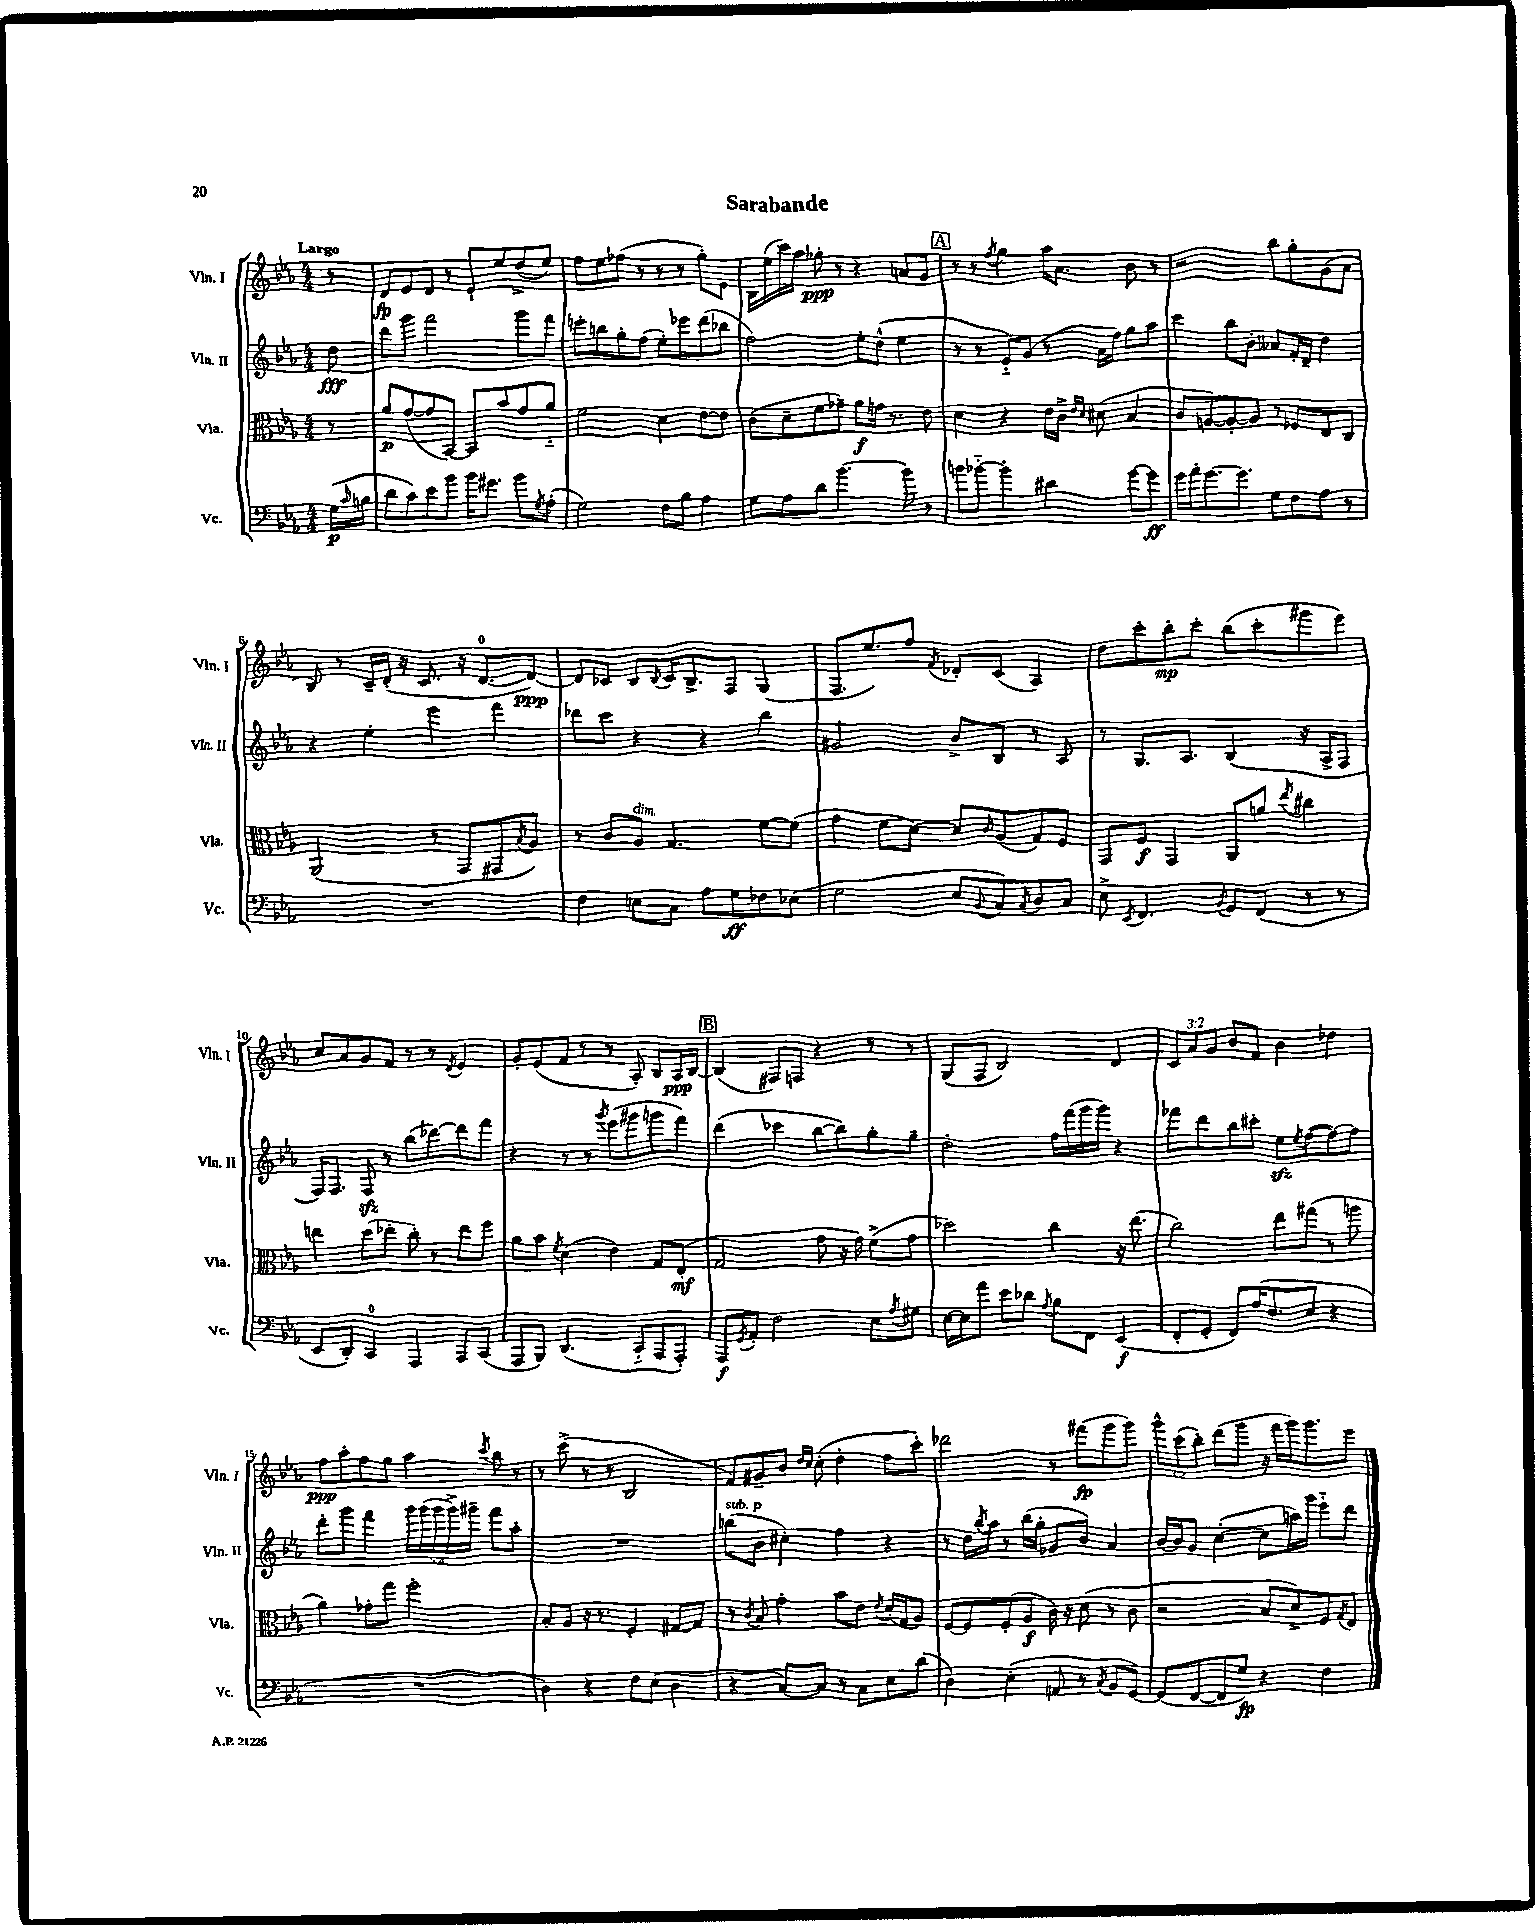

**kern	**dynam	**kern	**dynam	**kern	**dynam	**kern	**dynam
*part4	*part4	*part3	*part3	*part2	*part2	*part1	*part1
*staff4	*staff4	*staff3	*staff3	*staff2	*staff2	*staff1	*staff1
*I"Vc.	*	*I"Vla.	*	*I"Vln. II	*	*I"Vln. I	*
*I'Vc.	*	*I'Vla.	*	*I'Vln. II	*	*I'Vln. I	*
*clefF4	*	*clefC3	*	*clefG2	*	*clefG2	*
*k[b-e-a-]	*	*k[b-e-a-]	*	*k[b-e-a-]	*	*k[b-e-a-]	*
*M4/4	*	*M4/4	*	*M4/4	*	*M4/4	*
=	=	=	=	=	=	=	=
!	!	!	!	!	!	!LO:TX:a:B:t=Largo	!
(16G\LL	p	8r	.	8dd\	fff	8r	.
16qqc/	.	.	.	.	.	.	.
16Bn\JJ	.	.	.	.	.	.	.
=1	=1	=1	=1	=1	=1	=1	=1
8d\L	.	8a-/L	p	8ddd\L	.	8d/L	fp
8c\)	.	([8g/	.	8ggg\J	.	8e-/	.
8e-\	.	8g/]	.	2fff\	.	8d/J	.
8b-\J	.	[8BB-/J)	.	.	.	8r	.
16b-\KL	.	8BB-/L]	.	.	.	8e-`/L	.
8.g#X\J	.	.	.	.	.	.	.
.	.	8b-/	.	.	.	8ee-/	.
8b-\L	.	8g/	.	8ggg\L	.	(8dd^/	.
8qG/	.	.	.	.	.	.	.
(8A-'\J	.	8a-/J	.	8fff\J	.	8ee-/J)	.
=2	=2	=2	=2	=2	=2	=2	=2
2G\)	.	2f\	.	8eeen'\L	.	8ff\L	.
.	.	.	.	8bbn\	.	8ee-\	.
.	.	.	.	8gg'\	.	(8ff-X\J	.
.	.	.	.	(8ff\J	.	8r	.
8F\L	.	4d\	.	8ee-'\L)	.	8r	.
8B-\J	.	.	.	8eee-X\	.	8r	.
4A-\	.	[8e-\L	.	(8ddd\	.	8gg'\L)	.
.	.	8e-\J]	.	8bb-X\J	.	8e-\J	.
=3	=3	=3	=3	=3	=3	=3	=3
8G\L	.	(8c\L	.	2ff\)	.	16B-\LL	.
.	.	.	.	.	.	(16ee-\	.
8A-\	.	8d~\	.	.	.	16ccc\)	.
.	.	.	.	.	.	16aa-\JJ	.
8d\J	.	8f\	.	.	.	8gg-X'\	ppp
[4.b-\	.	8g-X~\J)	.	.	.	8r	.
.	.	8a-\L	f	8ee-'\L	.	4r	.
.	.	16gn\Jk	.	(8dd^^\J	.	.	.
.	.	8.r	.	.	.	.	.
8b-\]	.	.	.	4ee-\	.	8an/L	.
8r	.	8e-\	.	.	.	8g/J	.
!!LO:REH:place=s1:t=A
=4	=4	=4	=4	=4	=4	=4	=4
8bn\L	.	4d\	.	8r	.	8r	.
[8b-X\J	.	.	.	8r	.	8r	.
.	.	.	.	.	.	8qff/	.
4b-'\]	.	4r	.	8e-/L)	.	4gg\	.
.	.	.	.	(8g/J	.	.	.
4d#X\	.	16e-\LL	.	8r	.	16aa-\KL	.
.	.	16c^\JJ	.	.	.	8.a-\J	.
.	.	16qqe-/LL	.	.	.	.	.
.	.	16qqd/JJ	.	.	.	.	.
.	.	(8d#X\	.	16a-\LL	.	.	.
.	.	.	.	16ff\JJ)	.	.	.
[8g\L	.	4B-/	.	8gg\L	.	8b-\	.
8g\J]	ff	.	.	8aa-\J	.	8r	.
=5	=5	=5	=5	=5	=5	=5	=5
16g\LL	.	8c/L	.	4ccc\	.	2r	.
16a-'\J	.	.	.	.	.	.	.
[8.g\	.	[8An/)	.	.	.	.	.
.	.	8A'/_	.	8bb-\L	.	.	.
8.g\J]	.	.	.	.	.	.	.
.	.	8A/J]	.	8b-'\J	.	.	.
8G\L	.	8r	.	8a--X/L	.	8bb-\L	.
8F\	.	8F-X/L	.	16f'/L	.	8gg'\	.
.	.	.	.	16d~/JJ	.	.	.
8A-\J	.	8E-/	.	4dd\	.	(8g\	.
8r	.	8C/J	.	.	.	8a-\J	.
!!LO:LB:g=z
=6	=6	=6	=6	=6	=6	=6	=6
1r	.	(2AA-/	.	4r	.	8B-/)	.
.	.	.	.	.	.	8r	.
.	.	.	.	4ee-'\	.	16c~/LL	.
.	.	.	.	.	.	(16d'/JJ	.
.	.	.	.	.	.	16r	.
.	.	.	.	.	.	8.c/	.
.	.	8r	.	4eee-\	.	.	.
.	.	8GG/L	.	.	.	16r	.
.	.	.	.	.	.	[8.d/L	.
.	.	8GG#X/	.	4fff\	.	.	.
.	.	8qB-/	.	.	.	.	.
.	.	8A-/J)	.	.	.	8d/J_)	ppp
=7	=7	=7	=7	=7	=7	=7	=7
4F\	.	8r	.	8ddd-X\L	.	8d/L]	.
.	.	8c/L	.	8ccc\J	.	8c-X/J	.
!	!	!LO:TX:a:i:t=dim.	!	!	!	!	!
8En\L	.	8A-/J	.	4r	.	8B-/L	.
.	.	.	.	.	.	8qB-/	.
8C\J	.	4.G/	.	.	.	16c-/K	.
.	.	.	.	.	.	8.B-^/	.
8A-\L	.	.	.	4r	.	.	.
8G\	ff	.	.	.	.	8F/J	.
8F-X\	.	[8f\L	.	4bb-\	.	(4G/	.
(8E-X\J	.	(8f\J]	.	.	.	.	.
=8	=8	=8	=8	=8	=8	=8	=8
2G\	.	4g\	.	2g#X/	.	8.F/L	.
.	.	.	.	.	.	8.ee-/)	.
.	.	8f\L	.	.	.	.	.
.	.	[8d\J)	.	.	.	8ff/J	.
.	.	.	.	.	.	8qf/	.
8E-/L	.	8d/L]	.	8b-^/L	.	8d-X'/L	.
8qqBB-/	.	16qqc/	.	.	.	.	.
8C/)	.	(8A-/	.	8B-/J	.	(8c/J	.
8qC/	.	.	.	.	.	.	.
8D/	.	8G/)	.	8r	.	4A-/)	.
8C/J	.	8F/J	.	8A-/	.	.	.
=9	=9	=9	=9	=9	=9	=9	=9
8E-^\	.	8GG/L	.	8r	.	8dd\L	.
8qEE-/	.	.	.	.	.	.	.
4.FF/	.	8F/J	f	8.G/L	.	8ccc'\	.
.	.	4GG/	.	.	.	8bb-'\	mp
.	.	.	.	8.A-/J	.	.	.
.	.	.	.	.	.	8ccc'\J	.
8qBB-/	.	.	.	.	.	.	.
8GG/L	.	8AA-/L	.	(4B-/	.	(8bb-\L	.
(8FF/J	.	8an/J	.	.	.	8ccc'\	.
.	.	8qee-/	.	.	.	.	.
8r	.	4cc#X\	.	16r	.	8ggg#X\	.
.	.	.	.	16A-^/KL	.	.	.
8r	.	.	.	8F/J	.	8eee-\J)	.
!!LO:LB:g=z
=10	=10	=10	=10	=10	=10	=10	=10
8EE-/L	.	4een\	.	16F/KL)	.	8cc/L	.
.	.	.	.	8.F/J	.	.	.
8DD'/J)	.	.	.	.	.	8a-/	.
4CC/	.	(8dd\L	.	8Fzz/	.	8g/	.
.	.	8ee-X'\J	.	8r	.	8f/J	.
4AAA-/	.	8cc'\)	.	(8bb-\L	.	8r	.
.	.	8r	.	[8ddd-X\)	.	8r	.
.	.	.	.	.	.	8qd/	.
8AAA-/L	.	8ee-\L	.	8ddd-\]	.	4e-/	.
(8CC/J	.	8ff\J	.	8fff\J	.	.	.
=11	=11	=11	=11	=11	=11	=11	=11
8AAA-/L	.	8a-\L	.	4r	.	8g'/L	.
8BBB-/J)	.	8b-\J	.	.	.	(8e-/	.
.	.	8qf/	.	.	.	.	.
(4.DD/	.	(4d\	.	8r	.	8f/J	.
.	.	.	.	8r	.	8r	.
.	.	.	.	8qggg/	.	.	.
.	.	4e-\)	.	(8eee-\L	.	8r	.
8CC/L	.	.	.	8ggg#X\	.	8A-'/)	.
8AAA-/	.	8G/L	.	8gggn\	.	8B-/L	.
8AAA-'/J)	.	(8E-'/J	mf	8fff\J)	.	16A-/L	ppp
.	.	.	.	.	.	[16B-/JJ	.
!!LO:REH:place=s1:t=B
=12	=12	=12	=12	=12	=12	=12	=12
8AAA-/L	f	2G/	.	(4ddd\	.	(4B-/]	.
8qGG/	.	.	.	.	.	.	.
8AA-'/J	.	.	.	.	.	.	.
2F\	.	.	.	4ccc-X\	.	8F#X/L)	.
.	.	.	.	.	.	8Fn/J	.
.	.	8g\	.	[8bb-\L	.	4r	.
.	.	16r	.	8bb-\])	.	.	.
.	.	16g\)	.	.	.	.	.
8E-\L	.	(8f^\L	.	8gg'\	.	8r	.
8qA-/	.	.	.	.	.	.	.
8G#X\J	.	8g\J	.	8gg~\J	.	8r	.
=13	=13	=13	=13	=13	=13	=13	=13
[16E-\LL	.	2dd-X\)	.	2dd'\	.	(8G/L	.
16E-\J]	.	.	.	.	.	.	.
8a-\J	.	.	.	.	.	8F/J	.
8e-\L	.	.	.	.	.	2B-/)	.
8d-X\J	.	.	.	.	.	.	.
8qA-/	.	.	.	.	.	.	.
8B-\L	.	4cc\	.	16ff\LL	.	.	.
.	.	.	.	(16fff\	.	.	.
8FF\J	.	.	.	16ggg\	.	.	.
.	.	.	.	16ggg\JJ)	.	.	.
(4EE-/	f	16r	.	4r	.	4d/	.
.	.	(8.ee-\	.	.	.	.	.
=14	=14	=14	=14	=14	=14	=14	=14
8FF'/L	.	2cc\)	.	8fff-X\L	.	12c/L	.
.	.	.	.	.	.	12a-/	.
8GG'/J	.	.	.	8ddd\	.	.	.
.	.	.	.	.	.	12g/J	.
8FF/L)	.	.	.	8bb-\	.	8b-/L	.
(16A-/K	.	.	.	8ccc#X'\J	.	8f/J	.
8.F/	.	.	.	.	.	.	.
.	.	8ee-\L	.	8ee-zz\L	.	4b-\	.
.	.	.	.	8qee-/	.	.	.
8E-/J	.	(8gg#X\J	.	([8ff\	.	.	.
4r	.	8r	.	8ff\_)	.	4dd-X\	.
.	.	8aan\	.	8ff\J]	.	.	.
!!LO:LB:g=z
=15	=15	=15	=15	=15	=15	=15	=15
1r	.	4a-\)	.	8ddd'\L	.	8ff\L	ppp
.	.	.	.	8ggg\J	.	8aa-'\	.
.	.	8g-X'\L	.	4fff\	.	8ff\	.
.	.	8gg\J	.	.	.	8gg\J	.
.	.	2ff'\	.	20ggg\LL	.	4aa-\	.
.	.	.	.	(20ggg\	.	.	.
.	.	.	.	20ggg\	.	.	.
.	.	.	.	20ggg^\)	.	.	.
.	.	.	.	20ggg#X~\JJ	.	.	.
.	.	.	.	.	.	8qccc/	.
.	.	.	.	8fff\L	.	8bb-\	.
.	.	.	.	8aa-'\J	.	8r	.
=16	=16	=16	=16	=16	=16	=16	=16
4D\)	.	8B-'/L	.	1r	.	8r	.
.	.	8A-/J	.	.	.	(8ccc^\	.
4r	.	16r	.	.	.	8r	.
.	.	8.r	.	.	.	.	.
.	.	.	.	.	.	8r	.
8F\L	.	4F'/	.	.	.	2B-/	.
(8E-\J	.	.	.	.	.	.	.
4D\	.	[8G#X/L	.	.	.	.	.
.	.	8G#/J]	.	.	.	.	.
=17	=17	=17	=17	=17	=17	=17	=17
!	!	!	!	!LO:TX:a:i:t=sub. p	!	!	!
4r	.	8r	.	(8bbn\L	.	8f/L)	.
.	.	8qc/	.	.	.	.	.
.	.	8B-/	.	8b-\J	.	8g#X~/	.
[8C/L)	.	4g'\	.	4cc#X'\)	.	8b-/J	.
.	.	.	.	.	.	16qqdd/LL	.
.	.	.	.	.	.	16qqcc/JJ	.
8C/J]	.	.	.	.	.	(8cc'\	.
8r	.	8b-\L	.	4ff\	.	4dd'\	.
8C\L	.	8e-\J	.	.	.	.	.
.	.	8qe-/	.	.	.	.	.
8E-\	.	(16d'/LL	.	4r	.	8ff\L	.
.	.	16G/J	.	.	.	.	.
(8d\J	.	8A-/J)	.	.	.	8ccc'\J)	.
=18	=18	=18	=18	=18	=18	=18	=18
4D\)	.	[8F/L	.	8r	.	2ddd-X\	.
.	.	8F/]	.	16dd\LL	.	.	.
.	.	.	.	8qbb-/	.	.	.
.	.	.	.	16aa-\JJ	.	.	.
(4E-'\	.	(8F'/	.	8r	.	.	.
.	.	8A-/J	f	(16bb-\LL	.	.	.
.	.	.	.	16gg'\JJ	.	.	.
8AAn/	.	16c\)	.	8g-X/L	.	8r	.
.	.	16r	.	.	.	.	.
8r	.	(8d\	.	8b-/J)	.	(8fff#X\L	fp
8qC/	.	.	.	.	.	.	.
8BB-/L	.	8r	.	4a-/	.	8ggg\	.
[8GG/J)	.	8c\	.	.	.	8ggg\J)	.
=19	=19	=19	=19	=19	=19	=19	=19
(8GG/L]	.	2r	.	[16b-/LL	.	12ggg^^\L	.
.	.	.	.	16b-/J]	.	.	.
.	.	.	.	.	.	(12ccc\	.
[8FF/	.	.	.	8g/J	.	.	.
.	.	.	.	.	.	12bb-'\J)	.
8FF/]	.	.	.	([4cc'\	.	(8ddd\L	.
8G/J)	fp	.	.	.	.	8ggg\J	.
4r	.	8B-/L	.	8cc\L]	.	16r	.
.	.	.	.	.	.	16fff\LL	.
.	.	8d^/)	.	16aan\L)	.	16ggg\J)	.
.	.	.	.	16ggg\JJ	.	8.ggg\	.
4F\	.	8F/	.	8eee-\L	.	.	.
.	.	8qG/	.	.	.	.	.
.	.	8E-/J	.	8ddd\J	.	8eee-\J	.
==	==	==	==	==	==	==	==
*-	*-	*-	*-	*-	*-	*-	*-
